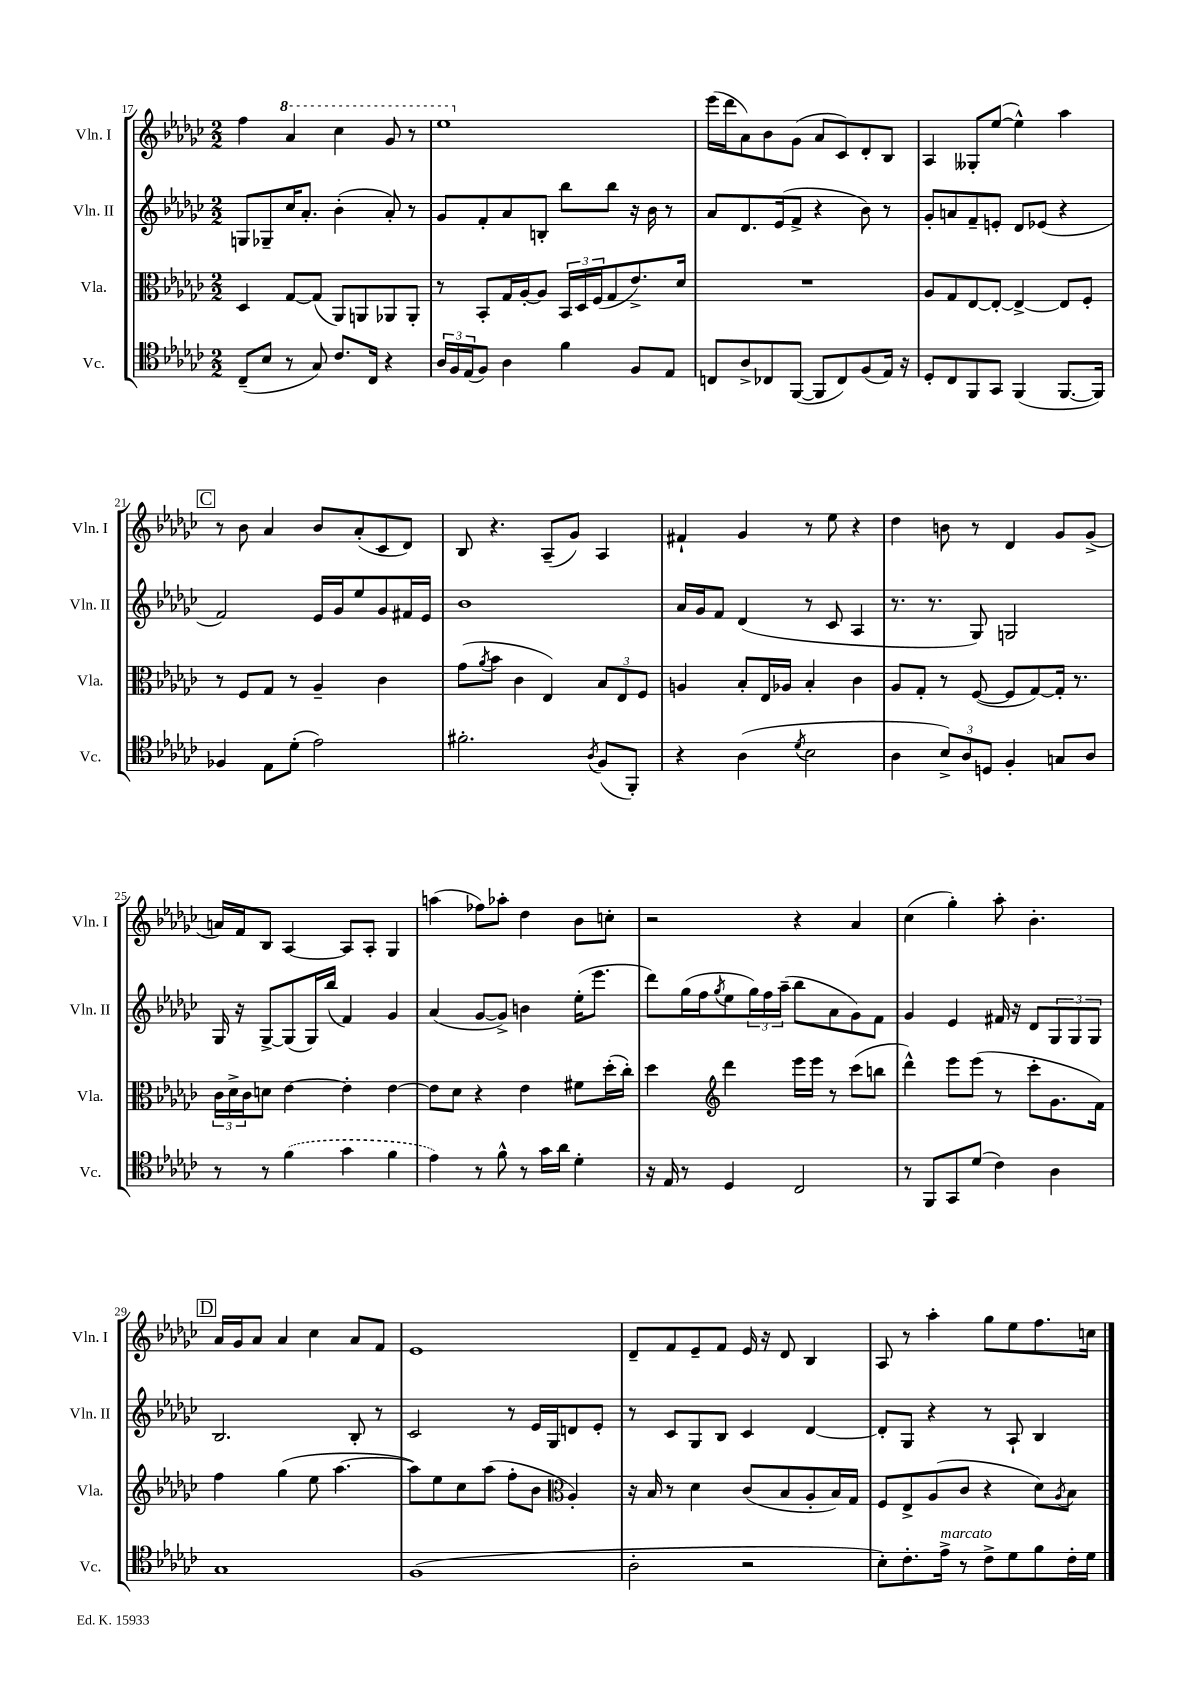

**kern	**kern	**kern	**kern
*staff4	*staff3	*staff2	*staff1
*clefC4	*clefC3	*clefG2	*clefG2
*k[b-e-a-d-g-c-]	*k[b-e-a-d-g-c-]	*k[b-e-a-d-g-c-]	*k[b-e-a-d-g-c-]
*M2/2	*M2/2	*M2/2	*M2/2
(8C-~	4D-	8G	4ff
8B-	.	8G-~	.
8r	[8G-	16cc-	4aa-
.	.	8.a-'	.
8G-)	(8G-]	.	.
8.c-	8AA-)	(4b-'	4ccc-
.	8AA	.	.
16C-	.	.	.
4r	8AA-	8a-')	8gg-
.	8AA-'	8r	8r
=	=	=	=
24A-	8r	8g-	1eee-
24F	.	.	.
(24E-	.	.	.
8F)	8BB-'	8f'	.
4A-	16G-	8a-	.
.	[16A-'	.	.
.	8A-]	8B'	.
4f	24BB-	8bb-	.
.	24D-	.	.
.	(24F	.	.
.	8G-	8bb-	.
8F	8.e-^)	16r	.
.	.	16b-	.
8E-	.	8r	.
.	16d-	.	.
=	=	=	=
8C	1r	8a-	(16eee-
.	.	.	16ddd-
8A-^	.	8.d-	8a-)
8C-	.	.	8b-
.	.	(16e-	.
([8FF	.	8f^	(8g-
8FF]	.	4r	8a-
8C-)	.	.	8c-)
(8F	.	8b-)	8d-'
16E-)	.	8r	8B-
16r	.	.	.
=	=	=	=
8D-'	8A-	8g-'	4A-
8C-	8G-	8a	.
8FF	[8E-	8f~	8G--'
8GG-	8E-'_	8e'	([8ee-
(4FF	4E-^_	8d-	4ee-^^])
.	.	(8e-	.
[8.FF	8E-]	4r	4aa-
.	8F'	.	.
16FF])	.	.	.
=	=	=	=
4F-	8r	2f)	8r
.	8F	.	8b-
8E-	8G-	.	4a-
(8d-'	8r	.	.
2e-)	4A-~	16e-	8b-
.	.	16g-	.
.	.	8ee-	(8a-'
.	4c-	8g-	8c-
.	.	16f#	8d-)
.	.	16e-	.
=	=	=	=
2.f#'	(8g-	1b-	8B-
.	8qa-	.	.
.	8b-	.	4.r
.	4c-	.	.
.	4E-)	.	(8A-~
.	.	.	8g-)
8qA-	.	.	.
(8F	12B-	.	4A-
.	12E-	.	.
8FF')	.	.	.
.	12F	.	.
=	=	=	=
4r	4A	16a-	4f#`
.	.	16g-	.
.	.	8f	.
(4A-	8B-'	(4d-	4g-
.	16E-	.	.
.	16A-	.	.
8qd-	.	.	.
2B-	4B-'	8r	8r
.	.	8c-	8ee-
.	4c-	4A-	4r
=	=	=	=
4A-	8A-	8.r	4dd-
.	8G-'	.	.
.	.	8.r	.
12B-^)	8r	.	8b
12A-	.	.	.
.	([8F	8G-)	8r
12D	.	.	.
4F'	8F]	2G	4d-
.	[8G-)	.	.
8G	16G-']	.	8g-
.	8.r	.	.
8A-	.	.	(8g-^
=	=	=	=
8r	24c-	16G-	16a)
.	24d-^	.	.
.	.	16r	16f
.	24c-	.	.
8r	8d	[8G-^	8B-
(4f	[4e-	(8G-]	[4A-
.	.	16G-)	.
.	.	(16bb-	.
4g-	4e-']	4f)	8A-]
.	.	.	8A-'
4f	[4e-	4g-	4G-
=	=	=	=
4e-)	8e-]	(4a-	(4aa
.	8d-	.	.
8r	4r	[8g-	8ff-)
8f^^	.	8g-^])	8aa-'
8r	4e-	4b	4dd-
16g-	.	.	.
16a-	.	.	.
4d-'	8f#	(16ee-'	8b-
.	.	8.eee-	.
.	(16dd-'	.	8cc'
.	16cc-')	.	.
=	=	=	=
16r	4dd-	8ddd-)	2r
16E-	.	.	.
8r	.	(16gg-	.
.	.	16ff	.
*	*clefG2	*	*
.	.	8qgg-	.
4D-	4ddd-	8ee-	.
.	.	24gg-)	.
.	.	24ff	.
.	.	(24aa-~	.
2C-	16eee-	8bb-	4r
.	16eee-	.	.
.	8r	8a-	.
.	(8ccc-	8g-)	4a-
.	8bb	8f	.
=	=	=	=
8r	4ddd-^^)	4g-	(4cc-
8FF	.	.	.
8GG-	8eee-	4e-	4gg-')
(8d-	(8eee-	.	.
4c-)	8r	16f#	8aa-'
.	.	16r	.
.	8ccc-'	8d-	4.b-'
4A-	8.g-	12G-	.
.	.	12G-	.
.	.	12G-	.
.	16f)	.	.
=	=	=	=
1G-	4ff	2.B-	16a-
.	.	.	16g-
.	.	.	8a-
.	(4gg-	.	4a-
.	8ee-	.	4cc-
.	[4.aa-	.	.
.	.	8B-'	8a-
.	.	8r	8f
=	=	=	=
(1F	8aa-])	2c-	1e-
.	8ee-	.	.
.	8cc-	.	.
.	(8aa-	.	.
.	8ff'	8r	.
.	8b-	16e-	.
.	.	16G-	.
*	*clefC3	*	*
.	4A-')	8d	.
.	.	8e-'	.
=	=	=	=
2A-'	16r	8r	8d-~
.	16B-	.	.
.	8r	8c-	8f
.	4d-	8G-	8e-~
.	.	8B-	8f
2r	(8c-	4c-	16e-
.	.	.	16r
.	8B-	.	8d-
.	8A-'	[4d-	4B-
.	16B-)	.	.
.	16G-	.	.
=	=	=	=
8B-')	8F	8d-']	8A-
8.c-'	8E-^	8G-	8r
.	(8A-	4r	4aa-'
16e-^	.	.	.
8r	8c-	.	.
8c-^	4r	8r	8gg-
8d-	.	8A-`	8ee-
8f	8d-)	4B-	8.ff
.	8qA-	.	.
16c-'	8B-	.	.
16d-	.	.	16cc
==	==	==	==
*-	*-	*-	*-
